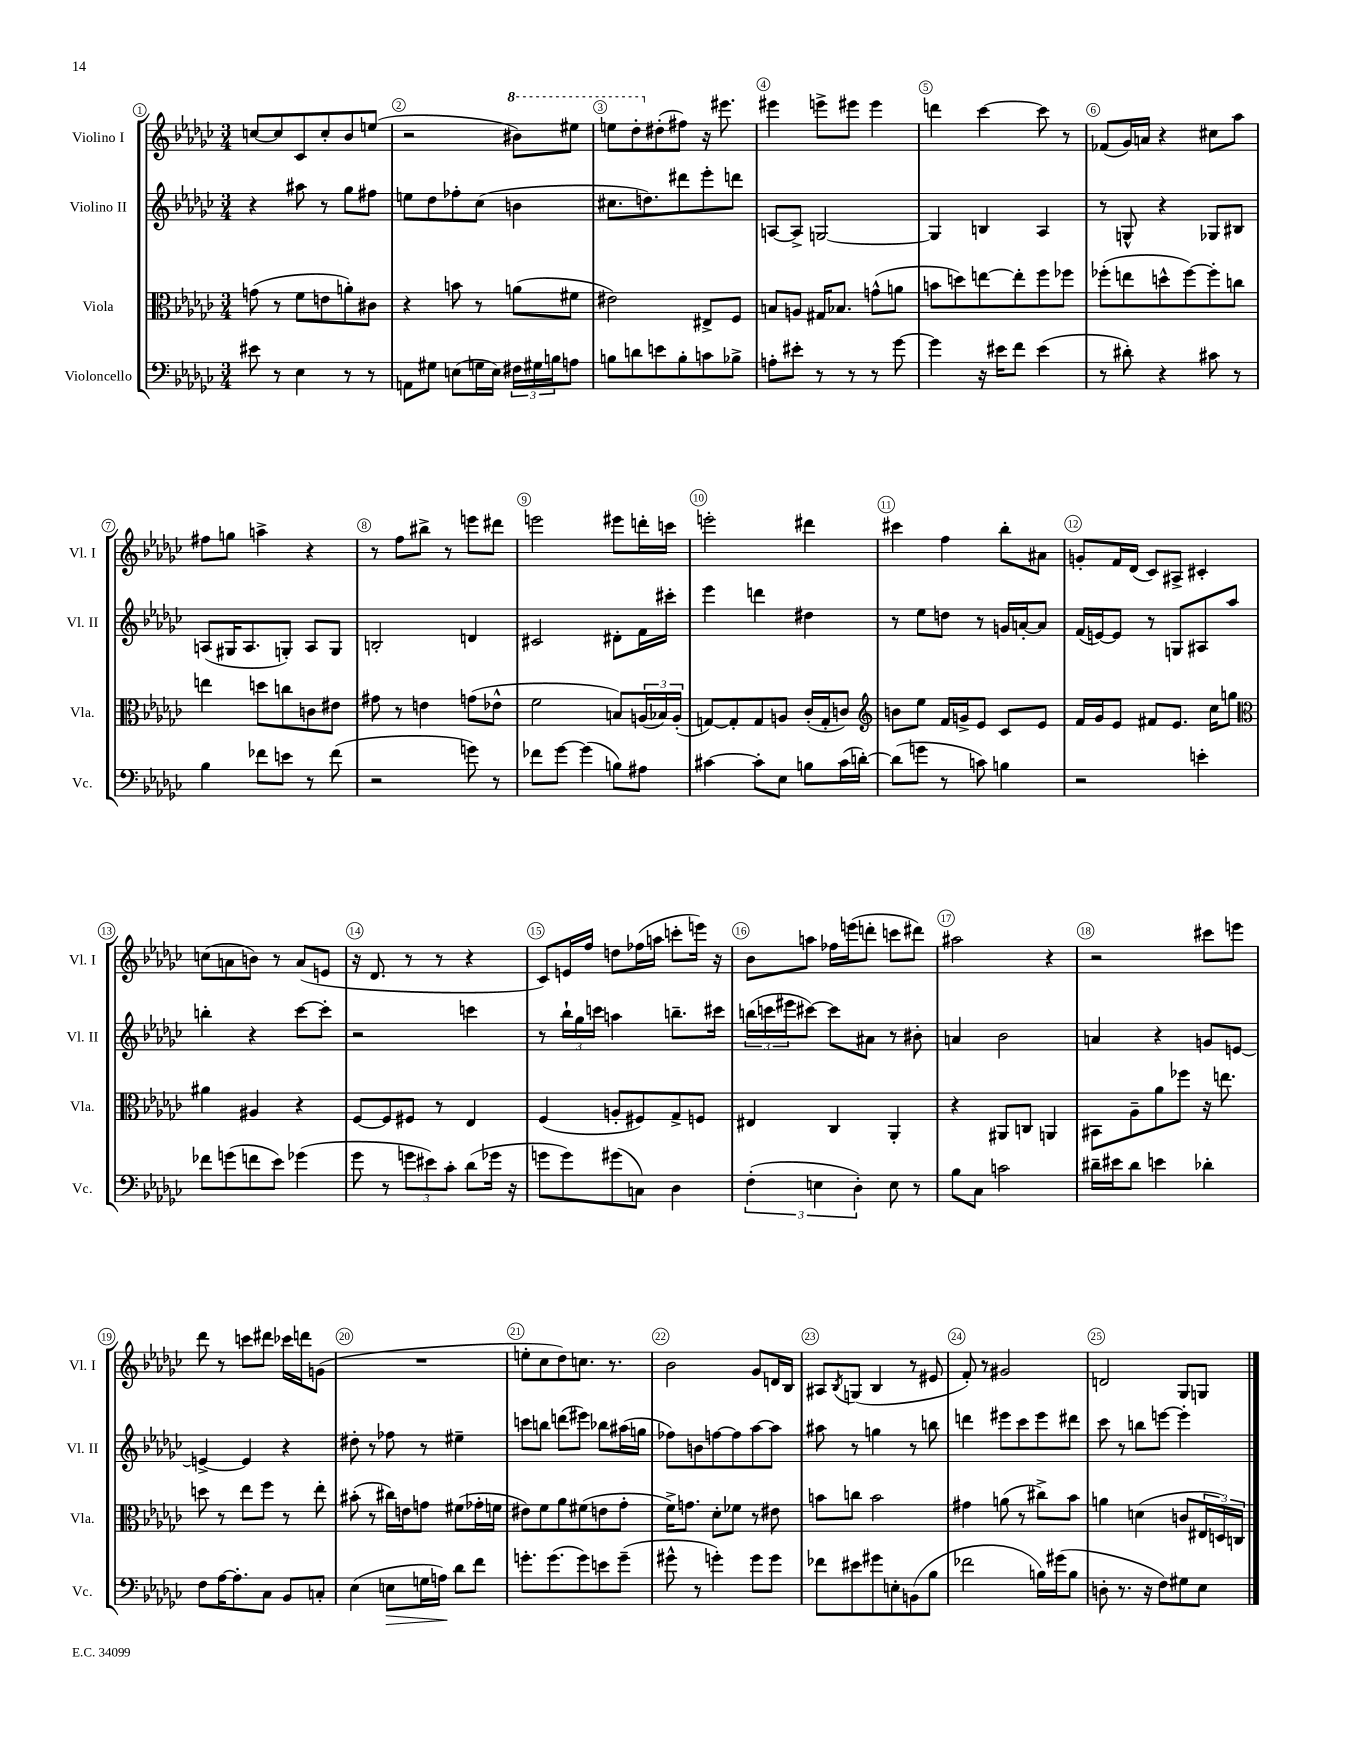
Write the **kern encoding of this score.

**kern	**kern	**kern	**kern
*staff4	*staff3	*staff2	*staff1
*clefF4	*clefC3	*clefG2	*clefG2
*k[b-e-a-d-g-c-]	*k[b-e-a-d-g-c-]	*k[b-e-a-d-g-c-]	*k[b-e-a-d-g-c-]
*M3/4	*M3/4	*M3/4	*M3/4
8e#	(8g	4r	[8cc
8r	8r	.	8cc]
4E-	8f	8aa#	8c-
.	8e	8r	8cc'
8r	8a')	8gg-	8b-
8r	8c#	8ff#	(8ee
=	=	=	=
8AA	4r	8ee	2r
8G#	.	8dd-	.
(8E	8b	8ff-'	.
16G	8r	(8cc-	.
16E)	.	.	.
24F#	(8a	4b	8bb#)
24G#	.	.	.
24B	.	.	.
8A	8f#	.	8eee#
=	=	=	=
8B	2e#)	8.cc#	8eee
8d	.	.	8ddd-'
.	.	8.dd)	.
8e	.	.	(8dd#'
8B'	.	8ddd#	8ff#)
8c	8E#^	8eee-'	16r
.	.	.	8.eee#
8B-^	8F	8ddd	.
=	=	=	=
8A'	8B	[8A	4eee#
8e#'	8A	8A^]	.
8r	16G#	[2G	8eee^
.	8.B-	.	.
8r	.	.	8eee#
8r	(8g^^	.	4eee#
[8g-	8a	.	.
=	=	=	=
4g-]	8b	4G]	4ddd
.	8dd)	.	.
16r	[8ee	4B	[4ccc-
16e#	.	.	.
8f	8ee']	.	.
(4e#	8ff	4A-	8ccc-]
.	8ff-	.	8r
=	=	=	=
8r	(8ff-'	8r	(8f-
8d#')	8ee	8G^^	16g-)
.	.	.	16a
4r	8dd^^	4r	4r
.	[8ff-)	.	.
8c#	8ff-']	8G-	8cc#
8r	8cc	8B#	8aa-
=	=	=	=
4B-	4ee	(8A	8ff#
.	.	16G#	8gg
.	.	8.A	.
8f-	8dd	.	4aa^
8e	8cc	8G')	.
8r	8c	8A	4r
(8f-	8e#	8G	.
=	=	=	=
2r	8g#	2B'	8r
.	8r	.	8ff
.	4e	.	8bb#^
.	.	.	8r
8g)	(8g	4d	8eee
8r	8e-^^	.	8ddd#
=	=	=	=
8f-	2f	2c#	2eee
[8g-	.	.	.
(4g-]	.	.	.
8B)	8B)	8d#'	8eee#
8A#	(24A	16f	16ddd'
.	24B-)	.	.
.	.	16ccc#'	16ccc
.	(24A'	.	.
=	=	=	=
[4c#	[8G)	4eee-	2eee'
.	8G']	.	.
8c#']	8G	4ddd	.
8E-	8A	.	.
8B	(16c-'	4dd#	4ddd#
.	16G'	.	.
(16c#	8c)	.	.
[16d')	.	.	.
=	=	=	=
*	*clefG2	*	*
(8d]	8b	8r	4ccc#
8g	8ee-	8ee-	.
8r	16f	8dd	4ff
.	16g^	.	.
8c)	8e-	8r	.
4B	8c-	16g	8bb-'
.	.	[16a'	.
.	8e-	8a]	8a#
=	=	=	=
2r	16f	(16f	8g'
.	16g-	[16e)	.
.	8e-	8e]	16f
.	.	.	(16d-
.	8f#	8r	8c-)
.	8.e-	8G	8A#^
4e'	.	8A#	4c#'
.	16cc-	.	.
.	8gg	8aa-	.
=	=	=	=
*	*clefC3	*	*
8f-	4a#	4bb'	(8cc
(8g	.	.	8a
8f	4A#	4r	8b)
8e-)	.	.	8r
(4g-	4r	[8ccc-	(8a
.	.	8ccc-']	8e
=	=	=	=
8g-	[8F	2r	16r
.	.	.	8.d-
8r	8F]	.	.
12g	8F#	.	8r
12e#)	.	.	.
.	8r	.	8r
12c-'	.	.	.
(8d-	4E-	4ccc	4r
16g-	.	.	.
16r	.	.	.
=	=	=	=
8g	(4F	8r	8c-)
8g)	.	24bb-`	16e
.	.	24gg-	.
.	.	.	16ff
.	.	24ccc	.
(8g#	8A'	4aa	8dd
8C)	8F#)	.	(16ff-
.	.	.	16aa
4D-	8G-^	8.bb~	8ccc'
.	8F	.	16eee)
.	.	16ccc#	16r
=	=	=	=
(6F'	4E#	(24bb	8b-
.	.	24ccc	.
.	.	24eee#	.
.	.	[8ccc#)	8aa
6E	.	.	.
.	4C-	8ccc#]	16ff-
.	.	.	(16eee
6D-')	.	.	.
.	.	8a#	8ddd'
8E	4AA-'	8r	8ccc
8r	.	8b#'	8ddd#)
=	=	=	=
8B-	4r	4a	2aa#
8C-	.	.	.
2c	8AA#	2b-	.
.	8C	.	.
.	4AA	.	4r
=	=	=	=
16d#~	8BB#	4a	2r
16e#	.	.	.
8d#	8A-~	.	.
4e	8a-	4r	.
.	8ff-	.	.
4d-'	16r	8g	8ccc#
.	8.ee	.	.
.	.	[8e	8eee
=	=	=	=
8F	8dd	4e^_	8ddd-
[16A-	8r	.	8r
8.A-']	.	.	.
.	8ee-	4e]	8ccc
8C-	8ff	.	8ddd#
8BB-	8r	4r	16ccc-
.	.	.	16ddd
8C'	8ee-'	.	(8g
=	=	=	=
(4E-	(8b#'	8dd#'	2.r
.	8r	8r	.
8E	16cc#)	8ff-	.
.	16e	.	.
16G	8g	8r	.
16A)	.	.	.
8d-	(8f#	4ee#~	.
8f	16g-'	.	.
.	16f	.	.
=	=	=	=
8.g'	8e#)	8ccc	8ee'
.	8f	8bb	8cc-
(8.g	.	.	.
.	8a-	(8ddd	8dd-)
8g)	(8f#	8eee#)	8.cc
8e	8e	8bb-	.
.	.	.	8.r
(8g~	8g-'	(16aa#	.
.	.	16gg	.
=	=	=	=
8g#^^	16f^)	8ff-)	2b-
.	8.g	.	.
8r	.	8b	.
4g')	8d-'	[8ff	.
.	8f-	8ff]	.
8g	8r	[8aa-	8g-
8g	8e#	8aa-]	16d
.	.	.	16B-
=	=	=	=
8f-	8b	8aa#	8A#
.	.	.	8qB-
8e#	8cc	8r	(8G
8g#	2b	4gg	4B-
8E'	.	.	.
(8BB	.	8r	8r
8B-	.	8bb	8e#
=	=	=	=
2f-	4g#	4ddd	8f')
.	.	.	8r
.	(8a	8eee#	2g#
.	8r	8ccc-	.
16B)	8cc#^)	8eee#	.
(16g#	.	.	.
8B	8b-	8ddd#	.
=	=	=	=
8D'	4a	8ccc-	2d
8.r	.	8r	.
.	(4d	8bb	.
16r	.	.	.
8F)	.	[8eee	.
8G#	8c	4eee']	8G-
8E-	24E#	.	8G
.	24D)	.	.
.	24C	.	.
==	==	==	==
*-	*-	*-	*-
